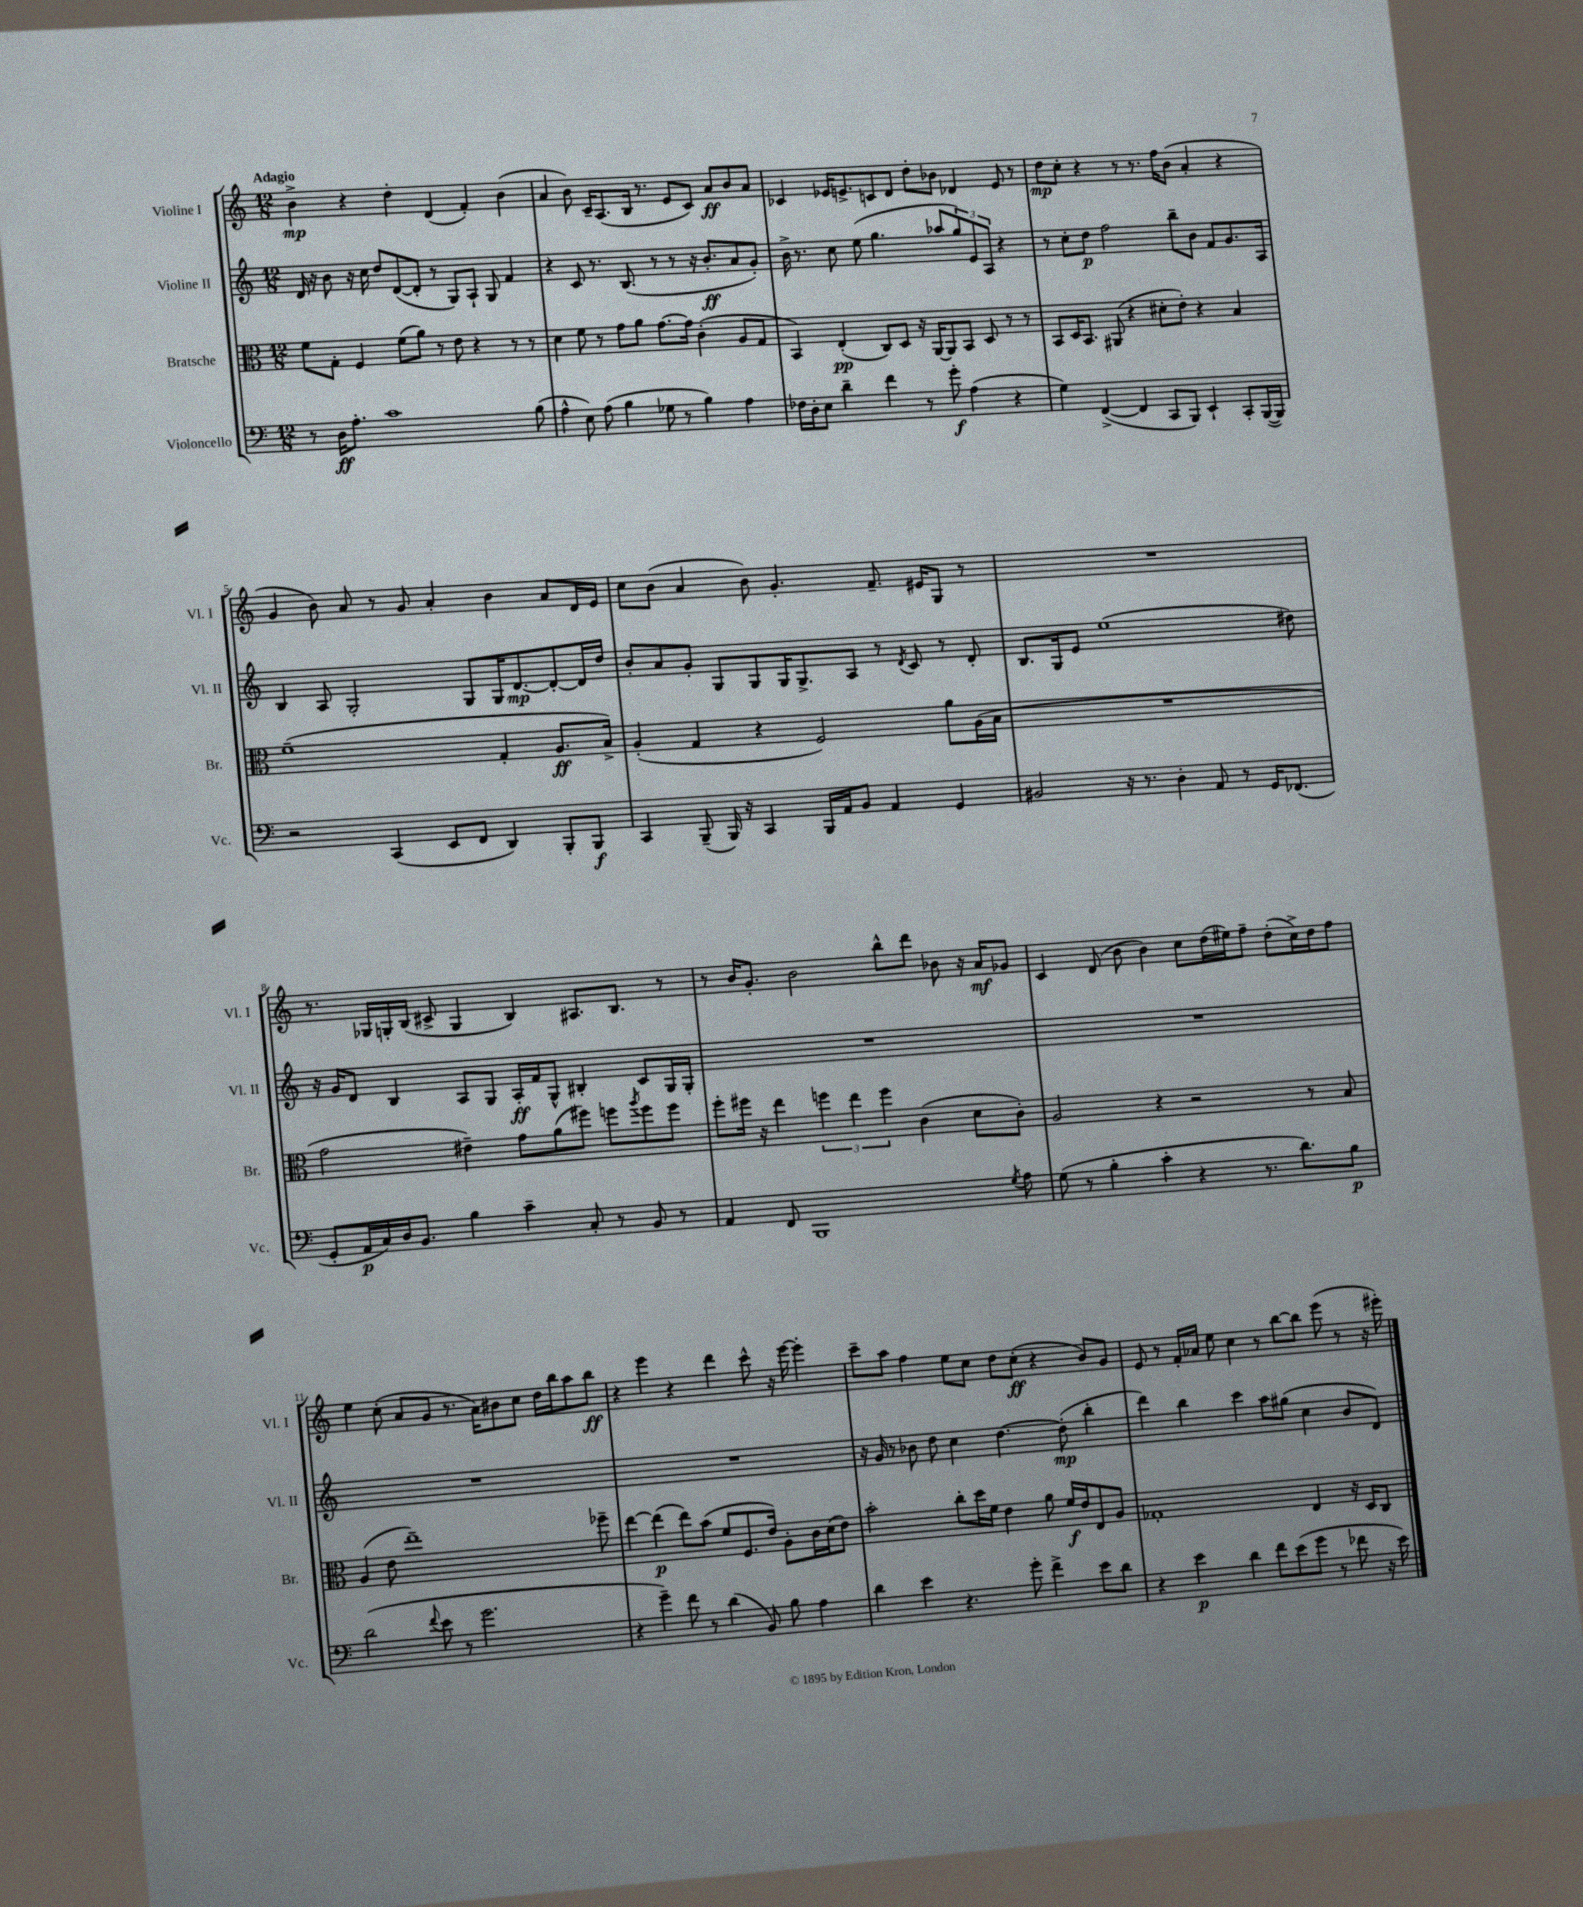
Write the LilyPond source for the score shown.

<<
\new StaffGroup <<
\new Staff = "s0" \with { instrumentName = "Violine I" shortInstrumentName = "Vl. I" } {
    \clef treble \key c \major \numericTimeSignature \time 12/8 \tempo "Adagio"
    b'4->\mp r4 d''4-. d'4( f'4-.) b'4( |
    a'4 b'8) c'16-- a8.( b16 r8. e'8 c'8) a'8\ff b'8 a'8 |
    ces'4 ees'16 e'8.-> c'8 d'8 d''8-. bes'8 des'4 e'8 r8 |
    d''8\mp c''8-. r4 r8 r8. f''16 b'8( a'4-. r4 |
    g'4 b'8) a'8 r8 g'8 a'4-. b'4 a'8 d'16 e'16 |
    c''8 b'8( a'4 b'8) g'4.-. f'8.-- eis'16 g8 r8 |
    R1. |
    r8. ges16 g16-. b16( cis'8-> g4 b4) ais8. b8. r8 |
    r8 b'16 g'8.-. b'2 b''8-^ d'''8 bes'8 r16 a'16\mf ges'8 |
    c'4 d'8( b'8 b'4) c''8 d''16( eis''16) f''8-- d''8-.( c''16->) d''16 f''8 |
    e''4 c''8-.( a'8 g'8 r8. a'16) bis'8 c''8 d''16 b''16 a''8 b''8\ff |
    r4 e'''4 r4 d'''4 c'''8-^ r16 e'''16~ e'''4-. |
    c'''8-- a''8 f''4 e''8 c''8 d''8 c''8-.\ff( r4 b'8) g'8 |
    e'8 r8 f'16-. aes'16 e''8 c''4 r8 b''8~ b''8 e'''8( r8 r16 eis'''16-.) \bar "|." |
}
\new Staff = "s1" \with { instrumentName = "Violine II" shortInstrumentName = "Vl. II" } {
    \clef treble \key c \major \numericTimeSignature \time 12/8
    d'16 r16 b'8 r16 c''16 d''8 d'8~( d'8-. r8 g8) a8-! g8 f'4 |
    r4 c'8 r8. b8.( r8 r8 r16 b'8.-.\ff a'8 g'8-.) |
    b'16-> r8. c''8 e''8( g''4. aes''8 \tuplet 3/2 { g''8) e'8 a8 } r4 |
    r8 c''8-. d''8\p f''2 b''8-- b'8 f'8 g'8. a16 |
    b4 a8 g2-. g8 g16 d'8.~\mp d'8~-. d'16 d''16 |
    b'8-. a'8 g'8-. g8 g8 g16 g8.-> a8 r8 \acciaccatura { d'8 } c'8 r8 d'8-. |
    b8. g16 e'8 e''1( dis''8) |
    r16 g'16 d'8 b4 a8 g8 a16-.\ff f'16 g8-^ bis4-. c'8 g16 g16-. |
    R1. |
    R1. |
    R1. |
    R1. |
    r16 g'16 r8 bes'8 d''8 c''4 d''4.~ d''8-.\mp( b''4-. |
    d'''4) b''4 c'''4 a''8 gis''8( c''4 b'8 d'8) \bar "|." |
}
\new Staff = "s2" \with { instrumentName = "Bratsche" shortInstrumentName = "Br." } {
    \clef alto \key c \major \numericTimeSignature \time 12/8
    f'8 g8-. f4 f'8( a'8) r8 e'8 r4 r8 r8 |
    d'4 f'8 r8 g'8 a'8 g'8.~ g'16 c'4-.( a8 g8 |
    b,4) e4-.\pp( c8) d8 r16 a,16~ a,8 b,8 d8 r8 r8 |
    b,8 d16 b,8. ais,8( r4 dis'8-. e'8-.) r4 b4 |
    f'1--( g4-. a8.\ff b16->) |
    a4-.( g4 r4 f2) a'8 a16( b16 |
    R1. |
    g'2 eis'4--) g'8 a'8( fis''8) f''8 \acciaccatura { a''8 } f''8 f''8 |
    f''8-. fis''16 r16 e''4 \tuplet 3/2 { f''4 e''4 f''4 } c'4( d'8 c'8-.) |
    a2 r4 r2 r8 b8 |
    a4( e'8 e''1--) fes''8-- |
    e''4~ e''4\p( e''8) b'8( f'8 f8. e'16) a8-. c'16 d'16( e'8) |
    b'2-. c''8-. d''16 f'16 e'4 a'8 f'16\f e'16 e8 a8 |
    ges1-. e4 r16 d16 c8 \bar "|." |
}
\new Staff = "s3" \with { instrumentName = "Violoncello" shortInstrumentName = "Vc." } {
    \clef bass \key c \major \numericTimeSignature \time 12/8
    r8 d16\ff a8.-. c'1 b8( |
    a4-^ e8) a8( b4 ges8 r8 b4) a4 |
    fes16 d16-. e8 d'4-- f'4 r8 g'8-.\f a4( r4 |
    g4) f,4~->( f,4 c,8 b,,8) e,4-! c,8-. b,,16~( b,,16) |
    r2 c,4( e,8 f,8 d,4) b,,8-. b,,8\f |
    c,4 b,,8--( b,,16) r16 c,4 b,,16 a,16 b,8 a,4 g,4 |
    bis,2 r16 r8. d4-. a,8 r8 g,16 fes,8.( |
    g,8-. a,16\p c16) d16 b,8. b4 c'4-- c8-. r8 b,8 r8 |
    a,4 f,8 b,,1 \acciaccatura { g8 } a8 |
    g8( r8 b4-. c'4-. r4 r8. d'8.) b8\p |
    d'2( \appoggiatura { f'8 } e'8 r8 g'2. |
    r4 g'4--) f'8 r8 d'4( b,8) b8 a4 |
    d'4 e'4 r4. g'8-. f'4-> e'8 d'8 |
    r4 e'4\p d'4 f'8 e'8( g'8 r8 fes'8 r16 e'16) \bar "|." |
}
>>
>>
